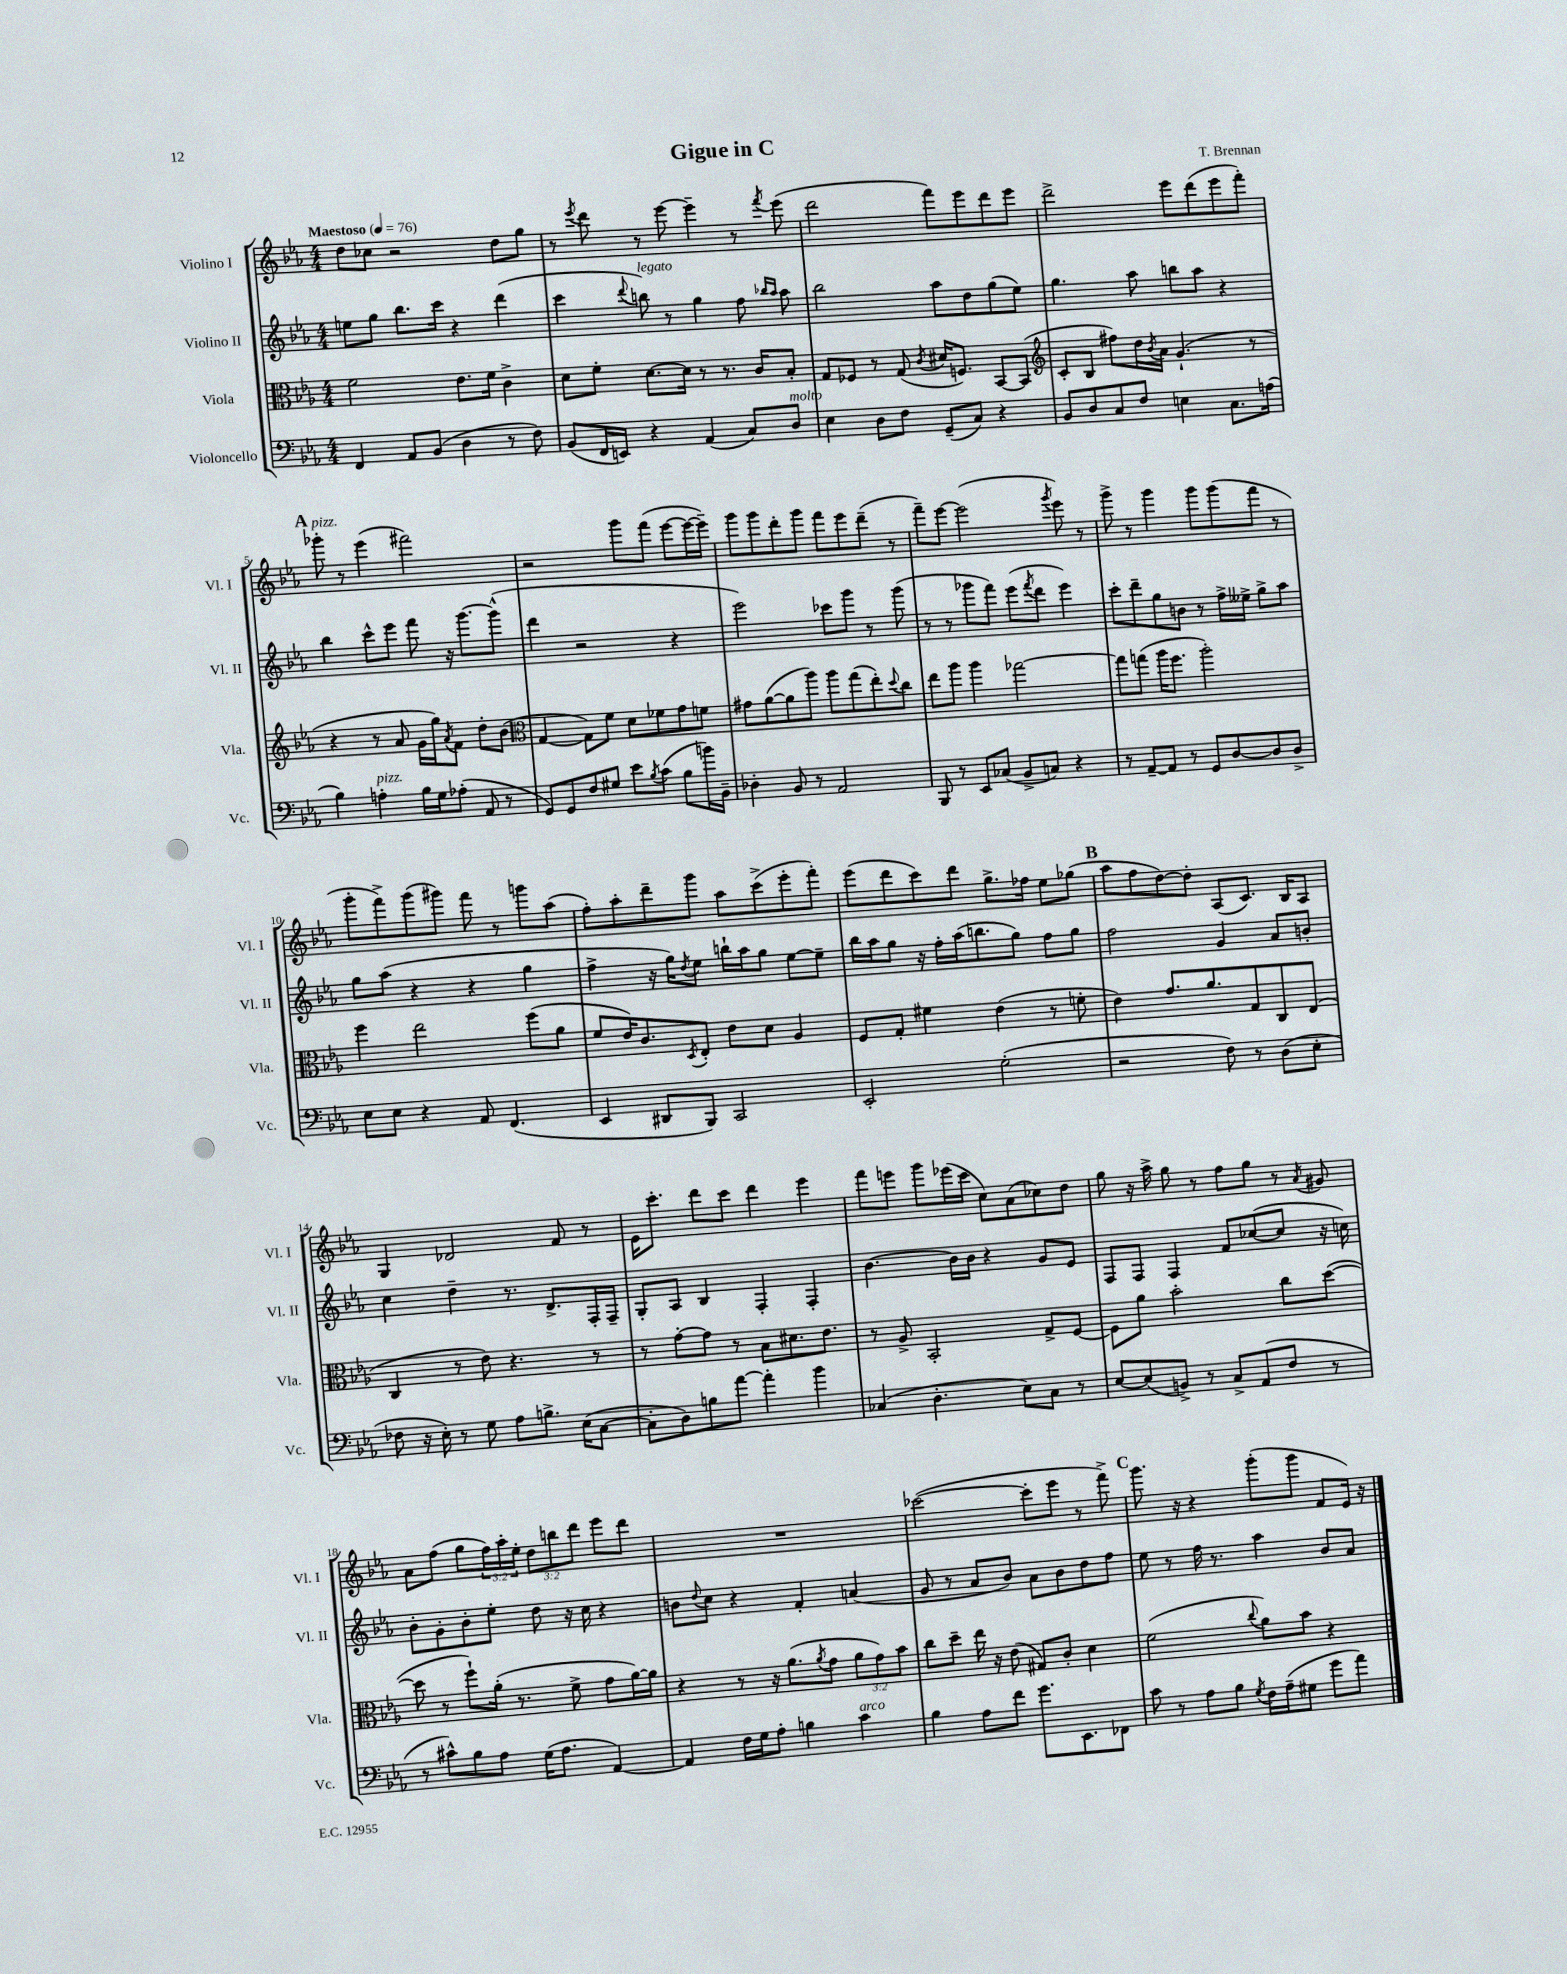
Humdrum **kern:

**kern	**kern	**kern	**kern
*part4	*part3	*part2	*part1
*staff4	*staff3	*staff2	*staff1
*I"Violoncello	*I"Viola	*I"Violino II	*I"Violino I
*I'Vc.	*I'Vla.	*I'Vl. II	*I'Vl. I
*clefF4	*clefC3	*clefG2	*clefG2
*k[b-e-a-]	*k[b-e-a-]	*k[b-e-a-]	*k[b-e-a-]
*M4/4	*M4/4	*M4/4	*M4/4
*MM76	*MM76	*MM76	*MM76
=1	=1	=1	=1
!	!	!	!LO:TX:a:B:t=Maestoso
4FF/	2f\	8een\L	8dd\L
.	.	8gg\J	8cc-X\J
8AA-/L	.	8.bb-\L	2r
(8BB-/J	.	.	.
.	.	16ccc\Jk	.
4D\	8.e-\L	4r	.
.	16f\Jk	.	.
8r	4c^\	(4ddd\	8dd\L
8F\)	.	.	8gg\J
=2	=2	=2	=2
(8BB-/L	8d\L	4ccc\	8r
.	.	.	8qeee-/
16FF/L	8f'\J	.	8ddd\
16EEn/JJ)	.	.	.
.	.	8qqddd/	.
!	!	!LO:TX:a:i:t=legato	!
4r	[8.d\L	8bbn\)	8r
.	.	8r	[8eee-\
.	16d\Jk]	.	.
(4AA-/	8r	4gg\	4eee-~\]
.	8.r	.	.
8C/L)	.	8ff\	8r
.	16c/KL	.	.
.	.	16qqbb-X/LL	.
.	.	16qqaa-/JJ	8qfff/
!LO:TX:a:i:t=molto	!	!	!
8D/J	8B-'/J	8aa-\	(8eee-\
=3	=3	=3	=3
4E-\	8G/L	2bb-\	2ddd\
.	8F-X/J	.	.
8D\L	8r	.	.
8F\J	(8G/	.	.
.	8qc/	.	.
(8GG~/L	16d#X/KL	8aa-\L	8fff\L)
.	8.Fn/J)	.	.
8C/J)	.	8dd\	8eee-\
4r	[8BB-/L	(8gg\	8ddd\
.	(8BB-/J]	8ee-\J)	8eee-\J
=4	=4	=4	=4
*	*clefG2	*	*
8BB-/L	8c'/L	4.gg\	2ddd^\
8D/	8B-/J	.	.
8C/	8ff#X\L)	.	.
8F/J	16dd\L	8aa-\	.
.	8qb-/	.	.
.	16a-\JJ	.	.
4En\	(4.g`/	8bbn\L	8eee-\L
.	.	8aa-\J	(8ddd\
8.C\L	.	4r	8eee-\
.	8r	.	8fff'\J)
(16An\Jk	.	.	.
!!LO:LB:g=z
!!LO:REH:place=s1:t=A
=5	=5	=5	=5
!	!	!	!LO:TX:a:i:t=pizz.
4B-\)	4r	4bb-\	8ggg-X'\
.	.	.	8r
!LO:TX:a:i:t=pizz.	!	!	!
4An'\	8r	8ccc^^\L	(4eee-\
.	8a-/	8eee-\J	.
16B-\LL	16g\LL	8fff\	2fff#X\)
16G\J	16gg\J)	.	.
.	8qa-/	.	.
(8A-X'\J	8f\J	16r	.
.	.	[8.ggg\L	.
8AA-/	8dd'\L	.	.
8r	(8b-\J	(8ggg^^\J]	.
=6	=6	=6	=6
*	*clefC3	*	*
8GG/L)	[4G/	4ddd\	2r
8GG/	.	.	.
8F/	8G\L])	2r	.
8G#X/J	8f\J	.	.
8e-\L	8d\L	.	8ggg\L
8qB-/	.	.	.
(8c\J	8f-X\	.	(8fff\J
8B-\L	8g\	4r	[8eee-\L
16bn\L)	8fn\J	.	16eee-\L_
16BB-~\JJ	.	.	16eee-~\JJ])
=7	=7	=7	=7
4D-X'\	8g#X\L	2eee-\)	8ggg\L
.	([8a-\	.	8ggg\
8BB-/	8a-\]	.	8ddd'\
8r	8aa-\J)	.	8ggg\J
2AA-/	8aa-\L	8ccc-X\L	8fff\L
.	(8gg\	8ggg\J	8eee-\
.	8ee-'\)	8r	(8ddd~\J
.	8qqdd/	.	.
.	8cc\J	(8ggg\	8r
=8	=8	=8	=8
8BBB-/	8ee-\L	8r	8fff~\L)
8r	8aa-\J	8r	[8eee-\J
8EE-/L	4aa-\	8ggg-X\L	(2eee-\]
(8C-X/J	.	8fff\J)	.
8BB-^/L	[2gg-X\	(8eee-\L	.
.	.	8qfff/	.
8Cn/J)	.	8ddd\J	.
.	.	.	8qggg/
4r	.	4eee-\)	8eee-\)
.	.	.	8r
=9	=9	=9	=9
8r	8gg-\L]	8ccc'\L	8ggg^\
[8AA-~/L	(8ggn\J	8ddd~\	8r
8AA-/J]	16aa-\KL	8gg\	4ggg\
.	8.ff\J	.	.
8r	.	8bn\J	.
8GG/L	2aa-'\)	8r	8ggg\L
[8D/	.	16ff^\LL	(8ggg\
.	.	16ee--X^\JJ	.
8D/]	.	8gg^\L	8fff\J
8D^/J	.	8aa-\J	8r
!!LO:LB:g=z
=10	=10	=10	=10
8E-\L	4ff\	8gg\L	8ggg'\L
8E-\J	.	(8aa-\J	8fff^\)
4r	2ee-\	4r	(8ggg\
.	.	.	8ggg#X\J)
8AA-/	.	4r	8fff\
(4.FF/	.	.	8r
.	(8ff\L	4gg\	8gggn\L
.	8a-\J	.	(8aa-\J
=11	=11	=11	=11
4EE-/	8f/L	4ff^\	8ff'\L)
.	16e-/K)	.	8aa-'\
.	8.c/	.	.
8DD#X/L	.	16r	8ddd~\
.	.	16gg\KL)	.
.	8qD/	8qdd/	.
8BBB-/J)	8E-'/J	8ee-\J	8ggg\J
2CC/	8e-\L	16bbn`\LL	8aa-\L
.	.	16aa-\J	.
.	8d\J	8gg\J	(8ccc^\
.	4A-/	[8ee-\L	8eee-'\
.	.	8ee-~\J]	8fff'\J)
=12	=12	=12	=12
2EE-'/	8F/L	16bb-\LL	(8eee-\L
.	.	16aa-\J	.
.	8G'/J	8gg\J	8ddd\
.	4f#X\	16r	8ccc\)
.	.	16ff'\LL	.
.	.	(16aa-\J	8ddd\J
.	.	8.bbn\	.
(2G'\	(4e-\	.	8.gg^\L
.	.	8gg\J)	.
.	.	.	16ff-X\Jk
.	8r	8ff\L	8ee-\L
.	8fn'\	8gg\J	(8gg-X\J
!!LO:REH:place=s1:t=B
=13	=13	=13	=13
2r	4e-\)	2ff\	8aa-\L
.	.	.	8ff\
.	8.g/L	.	[8dd\)
.	.	.	8dd'\J]
.	8.a-/	.	.
8F\)	.	4g/	(8A-/L
8r	8G/	.	8.c/J)
(8D\L	8C/	8a-/L	.
.	.	.	16B-/KL
8E-'\J	(8E-/J	8bn'/J	8A-/J
!!LO:LB:g=z
=14	=14	=14	=14
8F-X\	4C/	4cc\	4G/
16r	.	.	.
16E-'\)	.	.	.
8r	8r	4dd~\	2d-X/
8G\	8e-\)	.	.
8A-\L	4.r	8.r	.
8.Bn^\J	.	.	.
.	.	8.d^/L	.
.	.	.	8f/
(16E-\KL	.	.	.
[8C\J	8r	16F'/L	8r
.	.	16F~/JJ	.
=15	=15	=15	=15
8C'\L]	8r	8G'/L	16e-\KL
.	.	.	8.ccc'\J
8D\)	[8g'\L	8A-/J	.
8Bn\	8g\J]	4B-/	8ddd\L
[8a-\J	8r	.	8ccc\J
4a-'\]	8B-\L	4F'/	4ddd\
.	8.d#X\	.	.
4b-\	.	4F'/	4eee-\
.	8.e-\J	.	.
=16	=16	=16	=16
(4C-X/	8r	[4.b-\	8fff\L
.	8A-^/	.	8eeen\J
4.D'\	2BB-'/	.	8ggg\L
.	.	16b-\LL]	(16eee-X\L
.	.	16b-\JJ	16ccc\JJ
.	.	4r	8cc\L)
8E-\L)	.	.	(8a-\
8C-\J	8G^/L	8g/L	8cc-X\)
8r	[8F/J	8e-/J	8dd\J
=17	=17	=17	=17
[8E-/L	8F\L]	8F/L	8gg\
(8E-/]	8a-\J	8F/J	16r
.	.	.	16aa-^\
8BBn^/J)	2b-'\	4F/	8gg\
8r	.	.	8r
8C^/L	.	8f/L	8ff\L
(8AA-/	.	([8cc-X/	8gg\J
8F/J	8cc\L	8cc-/J]	8r
.	.	.	8qa-/
8r	([8dd\J	16r	8g#X/
.	.	16ccn\)	.
!!LO:LB:g=z
=18	=18	=18	=18
8r	8dd\]	8b-'\L	8a-\L
8c#X^^\L)	8r	8g'\	(8ff\J
8B-\	8ff`\L)	8b-'\	8gg\L
8A-\J	(16a-'\Jk	8ee-'\J	24ff\L)
.	.	.	24aa-'\
.	8.r	.	.
.	.	.	24ee-'\JJ
(16G\KL	.	8dd\	12dd\L
8.A-\J	.	.	.
.	.	.	12bbn\
.	8f^\	16r	.
.	.	.	12ddd\J
.	.	16cc\	.
[4AA-/)	8g\L	4r	8eee-\L
.	[16a-\L)	.	8ddd\J
.	16a-\JJ]	.	.
=19	=19	=19	=19
4AA-/]	4r	8bn\L	1r
.	.	8qqdd/	.
.	.	8cc\J	.
16F\LL	8r	4r	.
16G\J	.	.	.
8A-'\J	16r	.	.
.	(8.a-\L	.	.
4Bn\	.	4f'/	.
.	8qa-/	.	.
.	8g\J	.	.
!LO:TX:a:i:t=arco	!	!	!
4c\	12a-\L	(4an/	.
.	12g\)	.	.
.	12b-\J	.	.
=20	=20	=20	=20
4B-\	8cc\L	8g/	([2ccc-X\
.	8dd~\J	8r	.
8A-\L	16ee-\	8a-/L	.
.	16r	.	.
8f\J	(8e-\	8b-/J)	.
8.g\L	8G#X/L)	8a-\L	8ccc-'\L]
.	8c'/J	8b-\	8eee-\J
8.EE-\	.	.	.
.	4d\	8dd\	8r
8FF-X\J	.	8ff\J	8fff^\)
!!LO:REH:place=s1:t=C
=21	=21	=21	=21
8c\	(2f\	8ee-\	8.ggg\
8r	.	8r	.
.	.	.	16r
8A-\L	.	16ff\	4r
.	.	8.r	.
8B-\J	.	.	.
8qG/	8qqcc/	.	.
16F\LL	8a-\L)	4aa-\	(8ggg'\L
(16A-~\J	.	.	.
8G#X\J	8b-\J	.	8ggg\J
8g\L	4r	8b-/L	8f/L
8a-\J)	.	8a-/J	16e-/Jk)
.	.	.	16r
==	==	==	==
*-	*-	*-	*-
